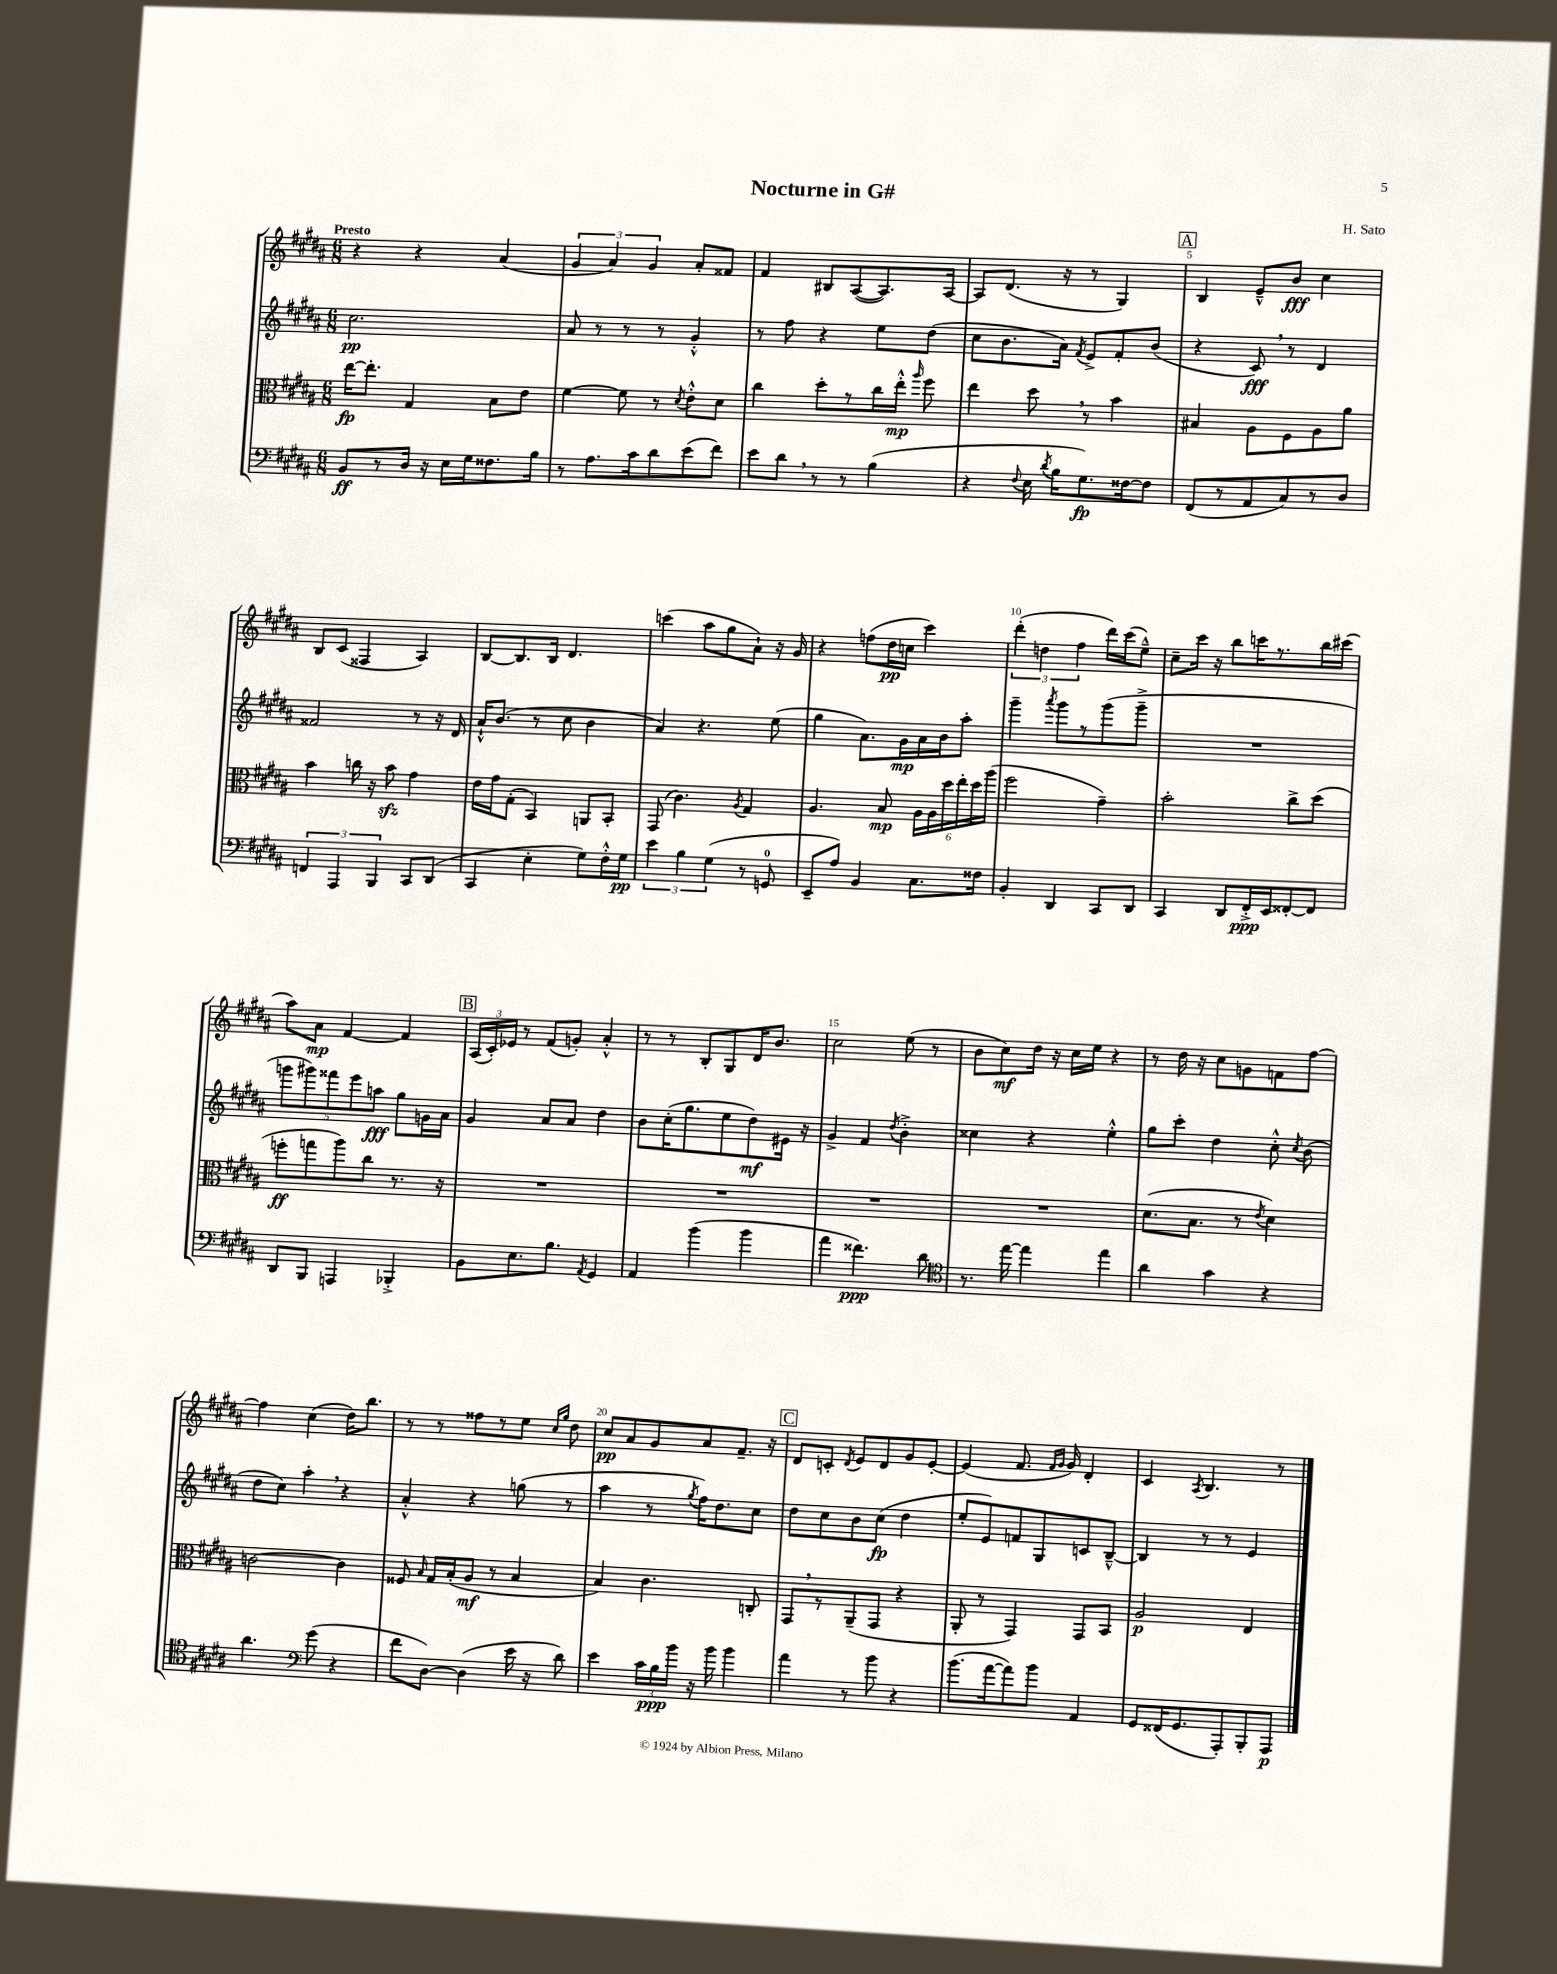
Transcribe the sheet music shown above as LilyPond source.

\header { title = "Nocturne in G#" composer = "H. Sato" }
<<
\new StaffGroup <<
\new Staff = "s0" {
    \clef treble \key b \major \numericTimeSignature \time 6/8 \tempo "Presto"
    \autoBeamOff r4 r4 ais'4( |
    \tuplet 3/2 { gis'4 ais'4) gis'4 } ais'8[-. fisis'8] |
    fis'4 bis8[ ais8~( ais8.) ais16]~ |
    ais8[ dis'8.]( r16 r8 gis4) |
    \mark \markup { \box "A" } b4 e'8[---^ b'8]\fff cis''4 |
    b8[ cis'8]( fisis4 ais4) |
    b8[~ b8. b16] dis'4. |
    c'''4( ais''8[ gis''8 ais'8]-!) r16 gis'16 |
    r4 f''8[( dis''16\pp c''16] cis'''4) |
    \tuplet 3/2 { dis'''4-.( d''4 fis''4 } dis'''16[) cis'''16( e''8]---^) |
    cis''8[-- cis'''16] r16 b''8[ c'''16 r8. b''16 cis'''16]( |
    ais''8[) ais'8]\mp fis'4~ fis'4 |
    \mark \markup { \box "B" } \tuplet 3/2 { ais16[( cis'16-.) ees'16] } r8 fis'8[( g'8]-.) ais'4-.-^ |
    r8 r8 b8[-. gis8 dis'16 b'8.] |
    cis''2 e''8( r8 |
    b'8[ cis''8\mf) dis''16] r16 cis''16[ e''16] r4 |
    r8 dis''16 r16 cis''8[ g'8 f'8 fis''8]~ |
    fis''4 cis''4( dis''16[) b''8.] |
    r8 r8 fisis''8[ r8 e''8] \grace { cis''16[ gis''16] } dis''8 |
    cis''8[\pp ais'8 gis'8 ais'8 fis'8.]-- r16 |
    \mark \markup { \box "C" } dis'8[ c'8]-. \acciaccatura { dis'8 } e'8[ dis'8 gis'8 e'8]~-. |
    e'4( fis'8. \grace { fis'16[ gis'16] } gis'16) dis'4-. |
    cis'4 \acciaccatura { ais8 } b4. r8 \bar "|." |
}
\new Staff = "s1" {
    \clef treble \key b \major \numericTimeSignature \time 6/8
    \autoBeamOff cis''2.\pp |
    ais'8 r8 r8 r8 gis'4-.-^ |
    r8 fis''8 r4 e''8[ dis''8]( |
    cis''8[ b'8. ais'16]) \acciaccatura { fis'8 } e'8[-> fis'8-. b'8]( |
    \mark \markup { \box "A" } r4 cis'8\fff) \breathe r8 dis'4 |
    fisis'2 r8 r16 dis'16 |
    ais'16[-!-^ b'8.]( r8 cis''8 b'4 |
    ais'4) r4. e''8( |
    gis''4 ais'8.[) gis'16\mp ais'16 b'16 ais''8]-. |
    gis'''4-- \acciaccatura { ais'''8 } gis'''8[ r8 gis'''8( gis'''8]---> |
    R2. |
    \tuplet 5/4 { g'''8[ gis'''8) fisis'''8 e'''8 a''8]\fff } gis''8[ g'16 ais'16] |
    \mark \markup { \box "B" } gis'4 ais'8[ ais'8] dis''4 |
    b'8[ cis''16-.( gis''8. e''8 dis''8\mf) eis'16] r16 |
    gis'4-> fis'4 \acciaccatura { dis''8 } b'4-.-> |
    cisis''4 r4 e''4-.-^ |
    gis''8[ cis'''8]-. dis''4 cis''8-.-^ \acciaccatura { cis''8 } b'8( |
    dis''8[ cis''8]) ais''4-. \breathe r4 |
    ais'4-.-^ r4 g''8( r8 |
    ais''4 r8 \acciaccatura { gis''8 } fis''16[) dis''8. cis''8] |
    \mark \markup { \box "C" } dis''8[ cis''8 b'8 cis''8]\fp( dis''4 |
    e''8[-. e'8) f'8 gis8 c'8 b8]~---^ |
    b4 r8 r8 e'4 \bar "|." |
}
\new Staff = "s2" {
    \clef alto \key b \major \numericTimeSignature \time 6/8
    \autoBeamOff e''16[~\fp e''8.]-. gis4 b8[ e'8] |
    fis'4~ fis'8 r8 \acciaccatura { dis'8 } e'8[-.-^ dis'8] |
    cis''4 dis''8[-. r8 cis''16 e''16]-.-^\mp \grace { ais''16 } fis''8 |
    e''4 dis''8 \breathe r8 b'4 |
    \mark \markup { \box "A" } bis4 ais8[ fis8 ais8 ais'8] |
    b'4 c''16 r16 b'8\sfz gis'4 |
    e'16[ gis'16 gis8]-.( b,4) a,8[ b,8]-. |
    gis,8( cis'4.) \acciaccatura { ais8 } gis4 |
    ais4. b8\mp \tuplet 6/4 { ais16[ ais16 dis''16 e''16-. dis''16 ais''16]( } |
    fis''2 gis'4--) |
    b'2-. cis''8[-> dis''8]( |
    f''8[-.\ff g''8 ais''8) cis''8] r8. r16 |
    \mark \markup { \box "B" } R2. |
    R2. |
    R2. |
    R2. |
    dis'8.[( b8.] r8 \acciaccatura { e'8 } dis'4) |
    c'2~ c'4 |
    fisis8 \grace { b16 } gis16[ b16-.( ais8]\mf r8 b4 |
    b4) cis'4. c8-. |
    \mark \markup { \box "C" } gis,8[ \breathe r8 ais,8--( gis,8] r4 |
    ais,8-. r8 gis,4) gis,8[ b,8] |
    ais2\p e4 \bar "|." |
}
\new Staff = "s3" {
    \clef bass \key b \major \numericTimeSignature \time 6/8
    \autoBeamOff b,8[\ff r8 dis16] r16 e16[ gis16 fisis8. b16] |
    r8 ais8.[ cis'16 dis'8 e'8( fis'8]) |
    e'8[ dis'8] \breathe r8 r8 b4( |
    r4 \appoggiatura { fis8 } e16 \acciaccatura { dis'8 } b16[ gis8.\fp) fisis16~ fisis8] |
    \mark \markup { \box "A" } fis,8[( r8 ais,8 cis8) r8 dis8] |
    \tuplet 3/2 { f,4 ais,,4 b,,4 } cis,8[ dis,8]( |
    cis,4 e4-. gis8[) fis16-.-^ gis16]\pp |
    \tuplet 3/2 { e'4 b4 gis4( } r8 g,8-0 |
    e,8[-- ais8]) b,4 cis8.[ fisis16] |
    b,4-. dis,4 cis,8[ dis,8] |
    cis,4 dis,8[ fis,16-.->\ppp e,16 fisis,8~-. fisis,8] |
    dis,8[ b,,8] a,,4 bes,,4-.-> |
    \mark \markup { \box "B" } b,8[ e8. b8.] \acciaccatura { ais,8 } gis,4 |
    ais,4 b'4( b'4 |
    ais'4 fisis'4.\ppp) dis'8 |
    \clef tenor r8. e''16~ e''4 e''4 |
    ais'4 gis'4 r4 |
    ais'4. \clef bass gis'8( r4 |
    fis'8[ dis8]~) dis4( e'16 r16 dis'8) |
    e'4 \tuplet 3/2 { cis'16[ b16\ppp b'16] } r16 b'16 b'4 |
    \mark \markup { \box "C" } ais'4 r8 b'8 r4 |
    b'8.[( ais'16~ ais'8) b'8] ais,4 |
    gis,8[ fisis,16( gis,8. ais,,8-.) b,,8-. ais,,8]\p \bar "|." |
}
>>
>>
\layout { \context { \Score \override BarNumber.break-visibility = ##(#f #t #t) barNumberVisibility = #(every-nth-bar-number-visible 5) } }
